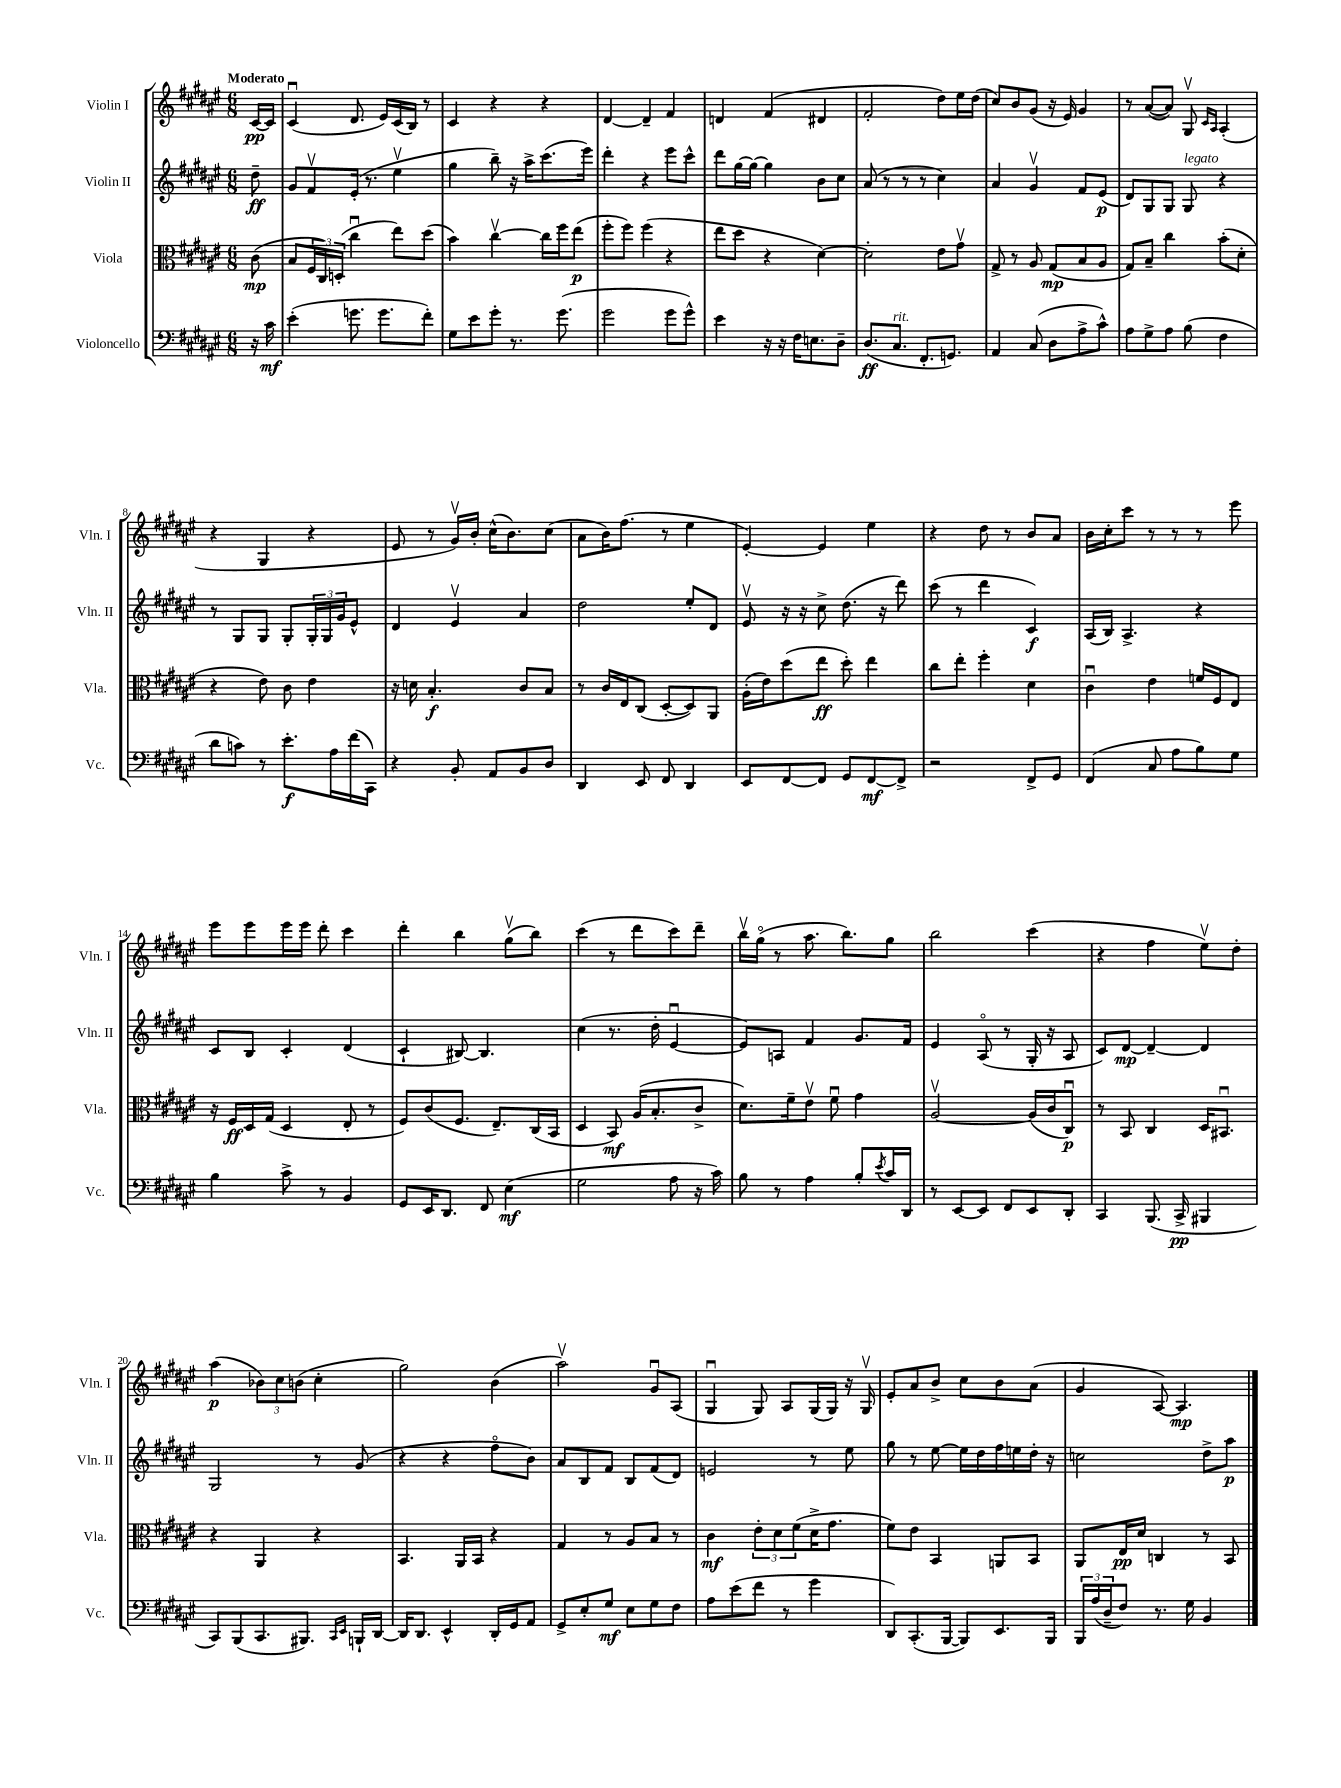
<<
\new StaffGroup <<
\new Staff = "s0" \with { instrumentName = "Violin I" shortInstrumentName = "Vln. I" } {
    \clef treble \key fis \major \numericTimeSignature \time 6/8 \partial 8 \tempo "Moderato"
    cis'16~\pp cis'16 |
    cis'4\downbow( dis'8. eis'16) cis'16( b16) r8 |
    cis'4 r4 r4 |
    dis'4~ dis'4-- fis'4 |
    d'4 fis'4( dis'4 |
    fis'2-. dis''8) eis''16 dis''16( |
    cis''8) b'8 gis'8( r16 eis'16) gis'4 |
    r8 ais'8~( ais'8) gis8\upbow \grace { cis'16 ais16 } ais4-.( |
    r4 gis4 r4 |
    eis'8 r8 gis'16\upbow) b'16-. cis''16-^( b'8.) cis''8( |
    ais'8 b'16) fis''8.( r8 eis''4 |
    eis'4~-.) eis'4 eis''4 |
    r4 dis''8 r8 b'8 ais'8 |
    b'16 cis''16-. cis'''8 r8 r8 r8 eis'''8 |
    eis'''8 eis'''8 eis'''16 eis'''16 dis'''8-. cis'''4 |
    dis'''4-. b''4 gis''8\upbow( b''8) |
    cis'''4( r8 dis'''8 cis'''8) dis'''8-- |
    b''16\upbow gis''16\flageolet( r8 ais''8. b''8.) gis''8 |
    b''2 cis'''4( |
    r4 fis''4 eis''8\upbow) dis''8-. |
    ais''4\p( \tuplet 3/2 { bes'8) cis''8 b'8( } cis''4-. |
    gis''2) b'4( |
    ais''2\upbow) gis'8\downbow ais8( |
    gis4\downbow gis8) ais8 gis16( gis16) r16 gis16\upbow |
    eis'8-. ais'8 b'8-> cis''8 b'8 ais'8( |
    gis'4 ais8~) ais4.\mp \bar "|." |
}
\new Staff = "s1" \with { instrumentName = "Violin II" shortInstrumentName = "Vln. II" } {
    \clef treble \key fis \major \numericTimeSignature \time 6/8 \partial 8
    dis''8--\ff |
    gis'8 fis'8\upbow eis'16-.( r8. eis''4\upbow |
    gis''4 b''8--) r16 ais''16-> cis'''8.( eis'''16) |
    dis'''4-. r4 eis'''8 cis'''8-^ |
    dis'''8 gis''16~ gis''16~ gis''4 b'8 cis''8 |
    ais'8( r8 r8 r8 cis''4) |
    ais'4 gis'4\upbow fis'8 eis'8\p( |
    dis'8) gis8 gis8 gis8^\markup { \italic "legato" } r4 |
    r8 gis8 gis8 gis8-. \tuplet 3/2 { gis16-. gis16 gis'16 } eis'8-^ |
    dis'4 eis'4\upbow ais'4 |
    dis''2 eis''8-. dis'8 |
    eis'8\upbow r16 r16 cis''8-> dis''8.( r16 dis'''8) |
    cis'''8( r8 dis'''4 cis'4\f) |
    ais16( b16) ais4.-> r4 |
    cis'8 b8 cis'4-. dis'4( |
    cis'4-! bis8~) bis4. |
    cis''4( r8. dis''16-. eis'4~\downbow |
    eis'8) a8 fis'4 gis'8. fis'16 |
    eis'4 ais8\flageolet( r8 gis16-. r16 ais8 |
    cis'8) dis'8~\mp dis'4~-- dis'4 |
    gis2 r8 gis'8( |
    r4 r4 fis''8\flageolet b'8) |
    ais'8 b8 fis'8 b8 fis'8( dis'8) |
    e'2 r8 eis''8 |
    gis''8 r8 eis''8~ eis''16 dis''16 fis''16 e''16 dis''16-. r16 |
    c''2 dis''8-> ais''8\p \bar "|." |
}
\new Staff = "s2" \with { instrumentName = "Viola" shortInstrumentName = "Vla." } {
    \clef alto \key fis \major \numericTimeSignature \time 6/8 \partial 8
    cis'8\mp( |
    b8 \tuplet 3/2 { fis16 cis16) d16-.( } cis''4\downbow eis''8) dis''8( |
    b'4) cis''4~\upbow cis''16 fis''16 eis''8\p( |
    fis''8-. fis''8) fis''4( r4 |
    eis''8 dis''8 r4 dis'4~) |
    dis'2-. eis'8 gis'8\upbow |
    gis8-> r8 ais8 gis8\mp( b8 ais8 |
    gis8) b8-- cis''4 b'8-.( dis'8-. |
    r4 eis'8) cis'8 eis'4 |
    r16 d'16 b4.-.\f cis'8 b8 |
    r8 cis'16 eis16 cis8( dis8~-. dis8) ais,8 |
    ais16-.( eis'16) dis''8( eis''8\ff dis''8-.) eis''4 |
    cis''8 eis''8-. fis''4-. dis'4 |
    cis'4\downbow eis'4 f'16 fis16 eis8 |
    r16 fis16\ff dis16 gis16( dis4 eis8-. r8 |
    fis8) cis'8( fis8. eis8.--) cis16( b,16 |
    dis4 b,8\mf) ais16( b8.-. cis'8-> |
    dis'8.) fis'16-- eis'8\upbow fis'8\downbow gis'4 |
    ais2~\upbow ais16( cis'16 cis8\downbow\p) |
    r8 b,8 cis4 dis16 bis,8.\downbow |
    r4 ais,4 r4 |
    b,4. ais,16 b,16 r4 |
    gis4 r8 ais8 b8 r8 |
    cis'4\mf \tuplet 3/2 { eis'8-. dis'8 fis'8( } dis'16-> gis'8. |
    fis'8) eis'8 b,4 a,8 b,8 |
    ais,8 eis16\pp dis'16 c4 r8 b,8 \bar "|." |
}
\new Staff = "s3" \with { instrumentName = "Violoncello" shortInstrumentName = "Vc." } {
    \clef bass \key fis \major \numericTimeSignature \time 6/8 \partial 8
    r16 cis'16\mf |
    eis'4-.( g'8. g'8. fis'8-.) |
    gis8 eis'8 gis'8-. r8. gis'8.( |
    gis'2 gis'8 gis'8-^) |
    eis'4 r16 r16 fis16 e8. dis8-- |
    dis8.\ff( cis8.^\markup { \italic "rit." } fis,8.-. g,8.) |
    ais,4 cis8( dis8 ais8-> cis'8-^) |
    ais8 gis8-> ais8 b8( fis4 |
    dis'8 c'8) r8 eis'8.-.\f ais16 fis'16( cis,16) |
    r4 b,8-. ais,8 b,8 dis8 |
    dis,4 eis,8 fis,8 dis,4 |
    eis,8 fis,8~ fis,8 gis,8 fis,8~\mf fis,8-> |
    r2 fis,8-> gis,8 |
    fis,4( cis8 ais8 b8) gis8 |
    b4 cis'8-> r8 b,4 |
    gis,8 eis,16 dis,8. fis,8 eis4\mf( |
    gis2 ais8 r16 cis'16) |
    b8 r8 ais4 b8-. \acciaccatura { eis'8 } cis'16 dis,16 |
    r8 eis,8~ eis,8 fis,8 eis,8 dis,8-. |
    cis,4 b,,8.( cis,16->\pp bis,,4 |
    cis,8) b,,8( cis,8. bis,,8.) \grace { cis,16 eis,16 } b,,16-! dis,16~ |
    dis,16 dis,8. eis,4-^ dis,16-. gis,16 ais,8 |
    gis,8-> eis8-. gis8\mf eis8 gis8 fis8 |
    ais8 eis'8( fis'8 r8 gis'4 |
    dis,8) cis,8.-.( b,,16~ b,,8) eis,8. b,,16 |
    \tuplet 3/2 { b,,16 ais16( dis16-- } fis8) r8. gis16 b,4 \bar "|." |
}
>>
>>
